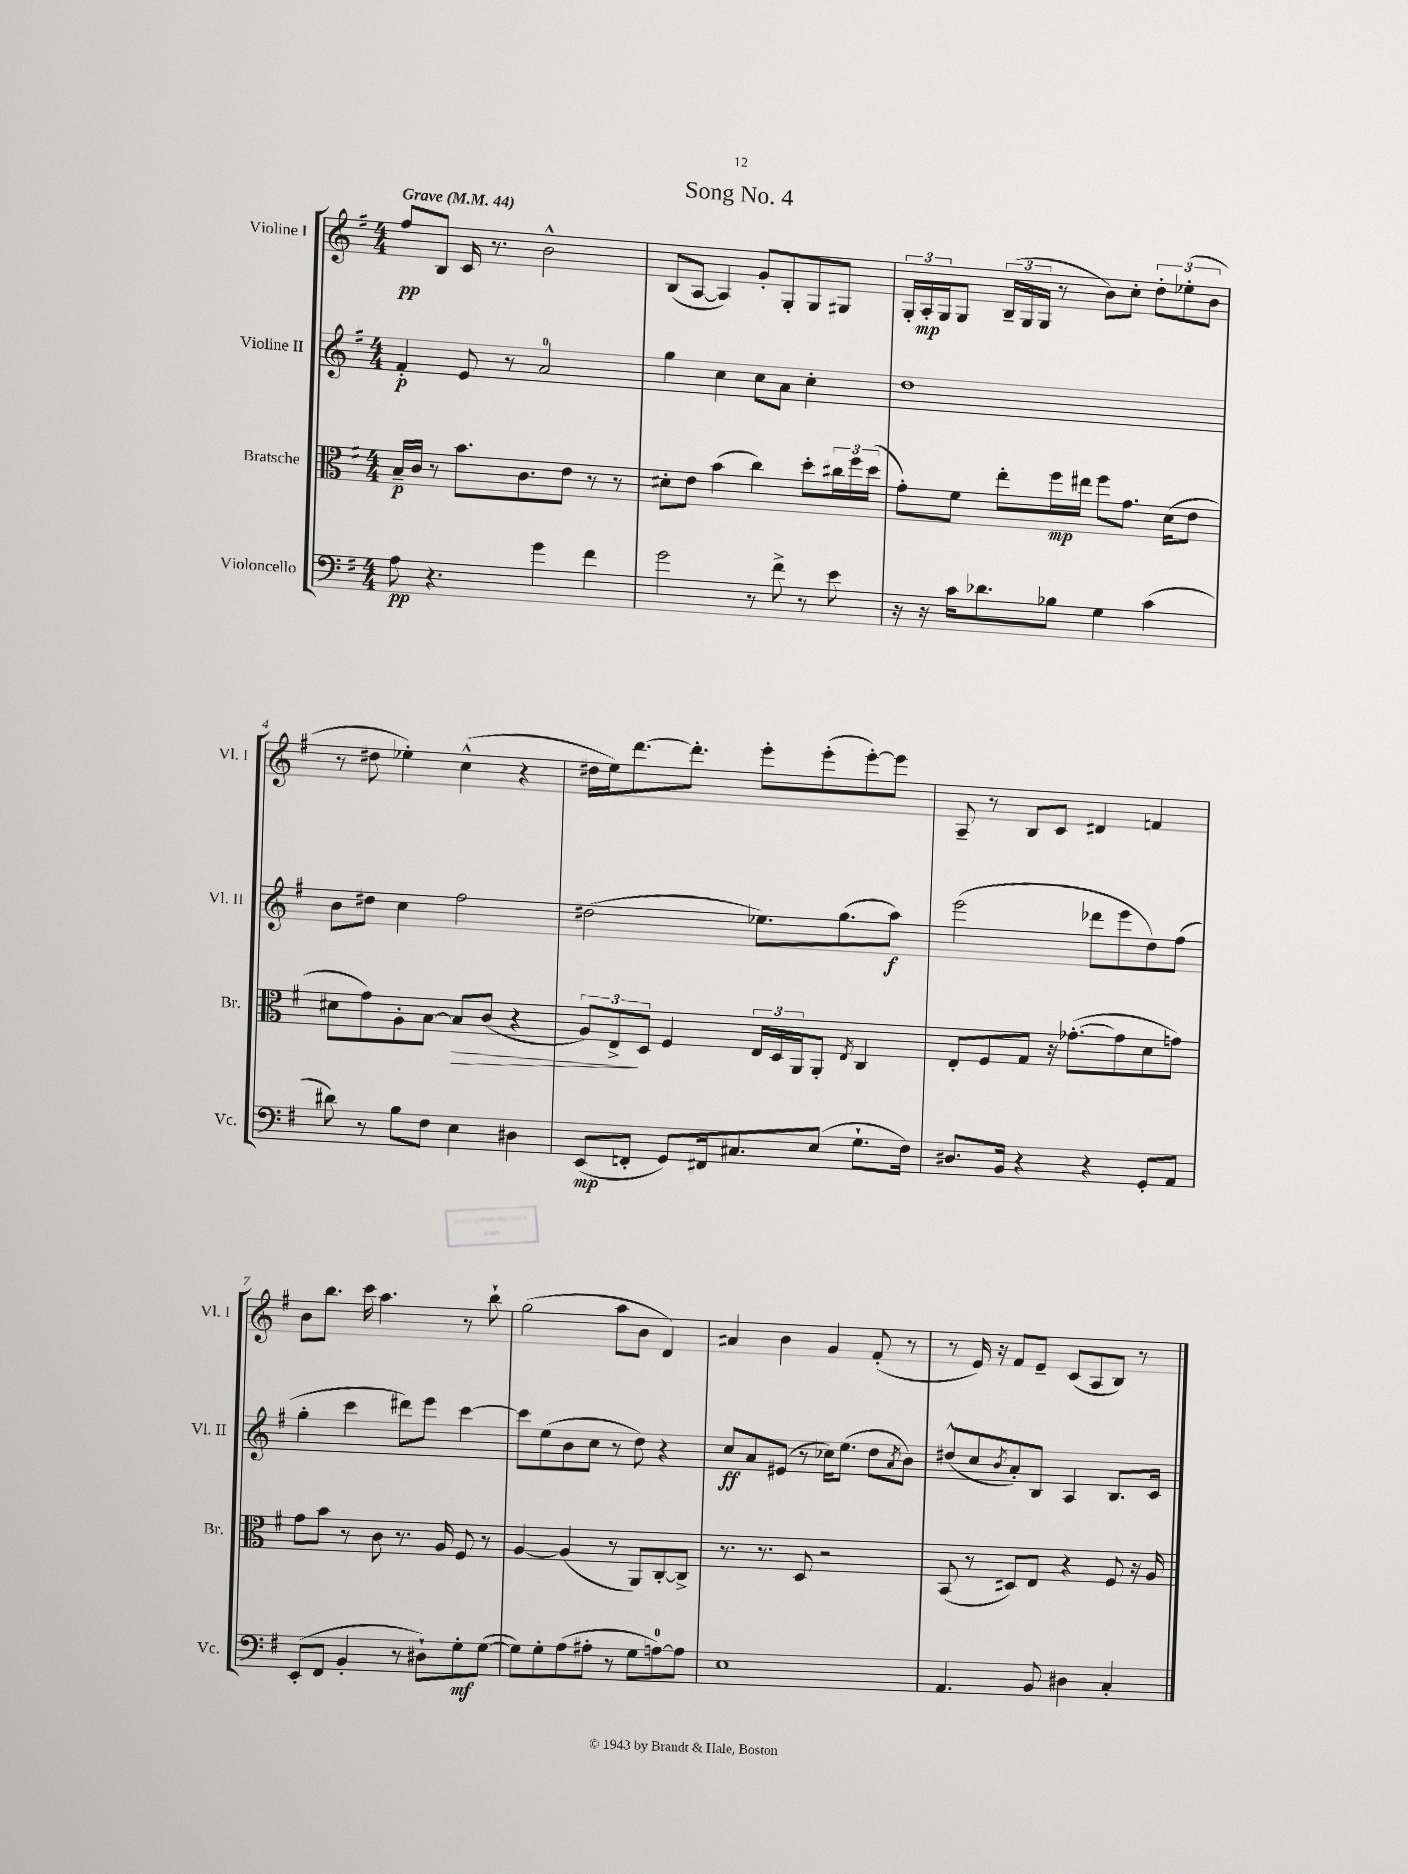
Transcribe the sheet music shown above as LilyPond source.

\header { title = "Song No. 4" }
<<
\new StaffGroup <<
\new Staff = "s0" \with { instrumentName = "Violine I" shortInstrumentName = "Vl. I" } {
    \clef treble \key g \major \numericTimeSignature \time 4/4 \tempo "Grave" 4 = 44
    fis''8\pp b8 c'16 r8. b'2-^ |
    b8( a8~ a4) g'8-. g8-. g8 gis8 |
    \tuplet 3/2 { g16-. a16-.\mp g16 } g8 \tuplet 3/2 { b16--( g16 g16 } r8 b'8) c''8-. \tuplet 3/2 { d''8-. ees''8-.( b'8 } |
    r8 dis''8 ees''4-.) c''4-^( r4 |
    dis''16 e''16) d'''8.~ d'''8.-. e'''8-. e'''8-.( e'''8~-.) e'''8 |
    a8-- r8 b8 c'8 dis'4 f'4 |
    b'8 b''8. c'''16 a''4. r8 b''8-! |
    g''2( a''8 b'8 d'4) |
    ais'4 b'4 g'4 fis'8-.( r8 |
    r8 e'16) r16 fis'8 e'8-- c'8( a8 b8) r8 \bar "|." |
}
\new Staff = "s1" \with { instrumentName = "Violine II" shortInstrumentName = "Vl. II" } {
    \clef treble \key g \major \numericTimeSignature \time 4/4
    fis'4-.\p e'8 r8 a'2-0 |
    g''4 c''4 c''8 a'8 c''4-. |
    d''1 |
    b'8 dis''8 c''4 fis''2 |
    dis''2( ees''8.) g''8.( a''8\f) |
    e'''2( des'''8 e'''8 d''8) fis''8( |
    g''4-. c'''4 dis'''8) e'''8 c'''4~ |
    c'''8 e''8( b'8 c''8 r8 d''8) r4 |
    c''8\ff a'8 eis'8( r8 ces''16) e''8.( d''8 \acciaccatura { a'8 } b'8) |
    dis''8-^( c''8 \acciaccatura { b'8 } a'8-.) b8 a4 b8. c'16 \bar "|." |
}
\new Staff = "s2" \with { instrumentName = "Bratsche" shortInstrumentName = "Br." } {
    \clef alto \key g \major \numericTimeSignature \time 4/4
    b16--\p c'16 r8 b'8. c'8. e'8 r8 r8 |
    dis'8-. e'8 b'4( c''4) d''8-. \tuplet 3/2 { cis''16 fis''16 d''16( } |
    g'8-.) fis'8 e''8-. fis''16\mp eis''16 fis''8 g'8. d'16( e'8 |
    dis'8 g'8) a8-. b8~ b8\> c'8( r4 |
    \tuplet 3/2 { a8) e8->\! d8 } fis4 \tuplet 3/2 { e16 d16 a,16 } a,8-. \acciaccatura { e8 } c4 |
    e8-. fis8 g8 r16 ges'8.~-.( ges'8 d'8 g'8) |
    g'8 b'8 r8 c'8 r8. a16 fis8 r8 |
    a4~ a4( r8 a,8) c8~-. c8-> |
    r8. r8. d8 r2 |
    b,8( r8 dis8) e8 r4 fis8 r16 a16 \bar "|." |
}
\new Staff = "s3" \with { instrumentName = "Violoncello" shortInstrumentName = "Vc." } {
    \clef bass \key g \major \numericTimeSignature \time 4/4
    a8\pp r4. g'4 fis'4 |
    g'2 r8 fis'8-> r8 e'8 |
    r16 r16 c'16 des'8. bes8 g4 c'4( |
    dis'8) r8 b8 fis8 e4 dis4 |
    e,8\mp( f,8-. g,8) fis,16 cis8. e8( g8.-! fis16) |
    dis8. b,16 r4 r4 g,8-. a,8 |
    e,8-.( fis,8 b,4-. r8 dis8-!) g8-.\mf g8~( |
    g8) g8-. a8( ais8-. r8 g8 a8-0~) a8 |
    e1 |
    a,4. b,8 dis4 c4-. \bar "|." |
}
>>
>>
